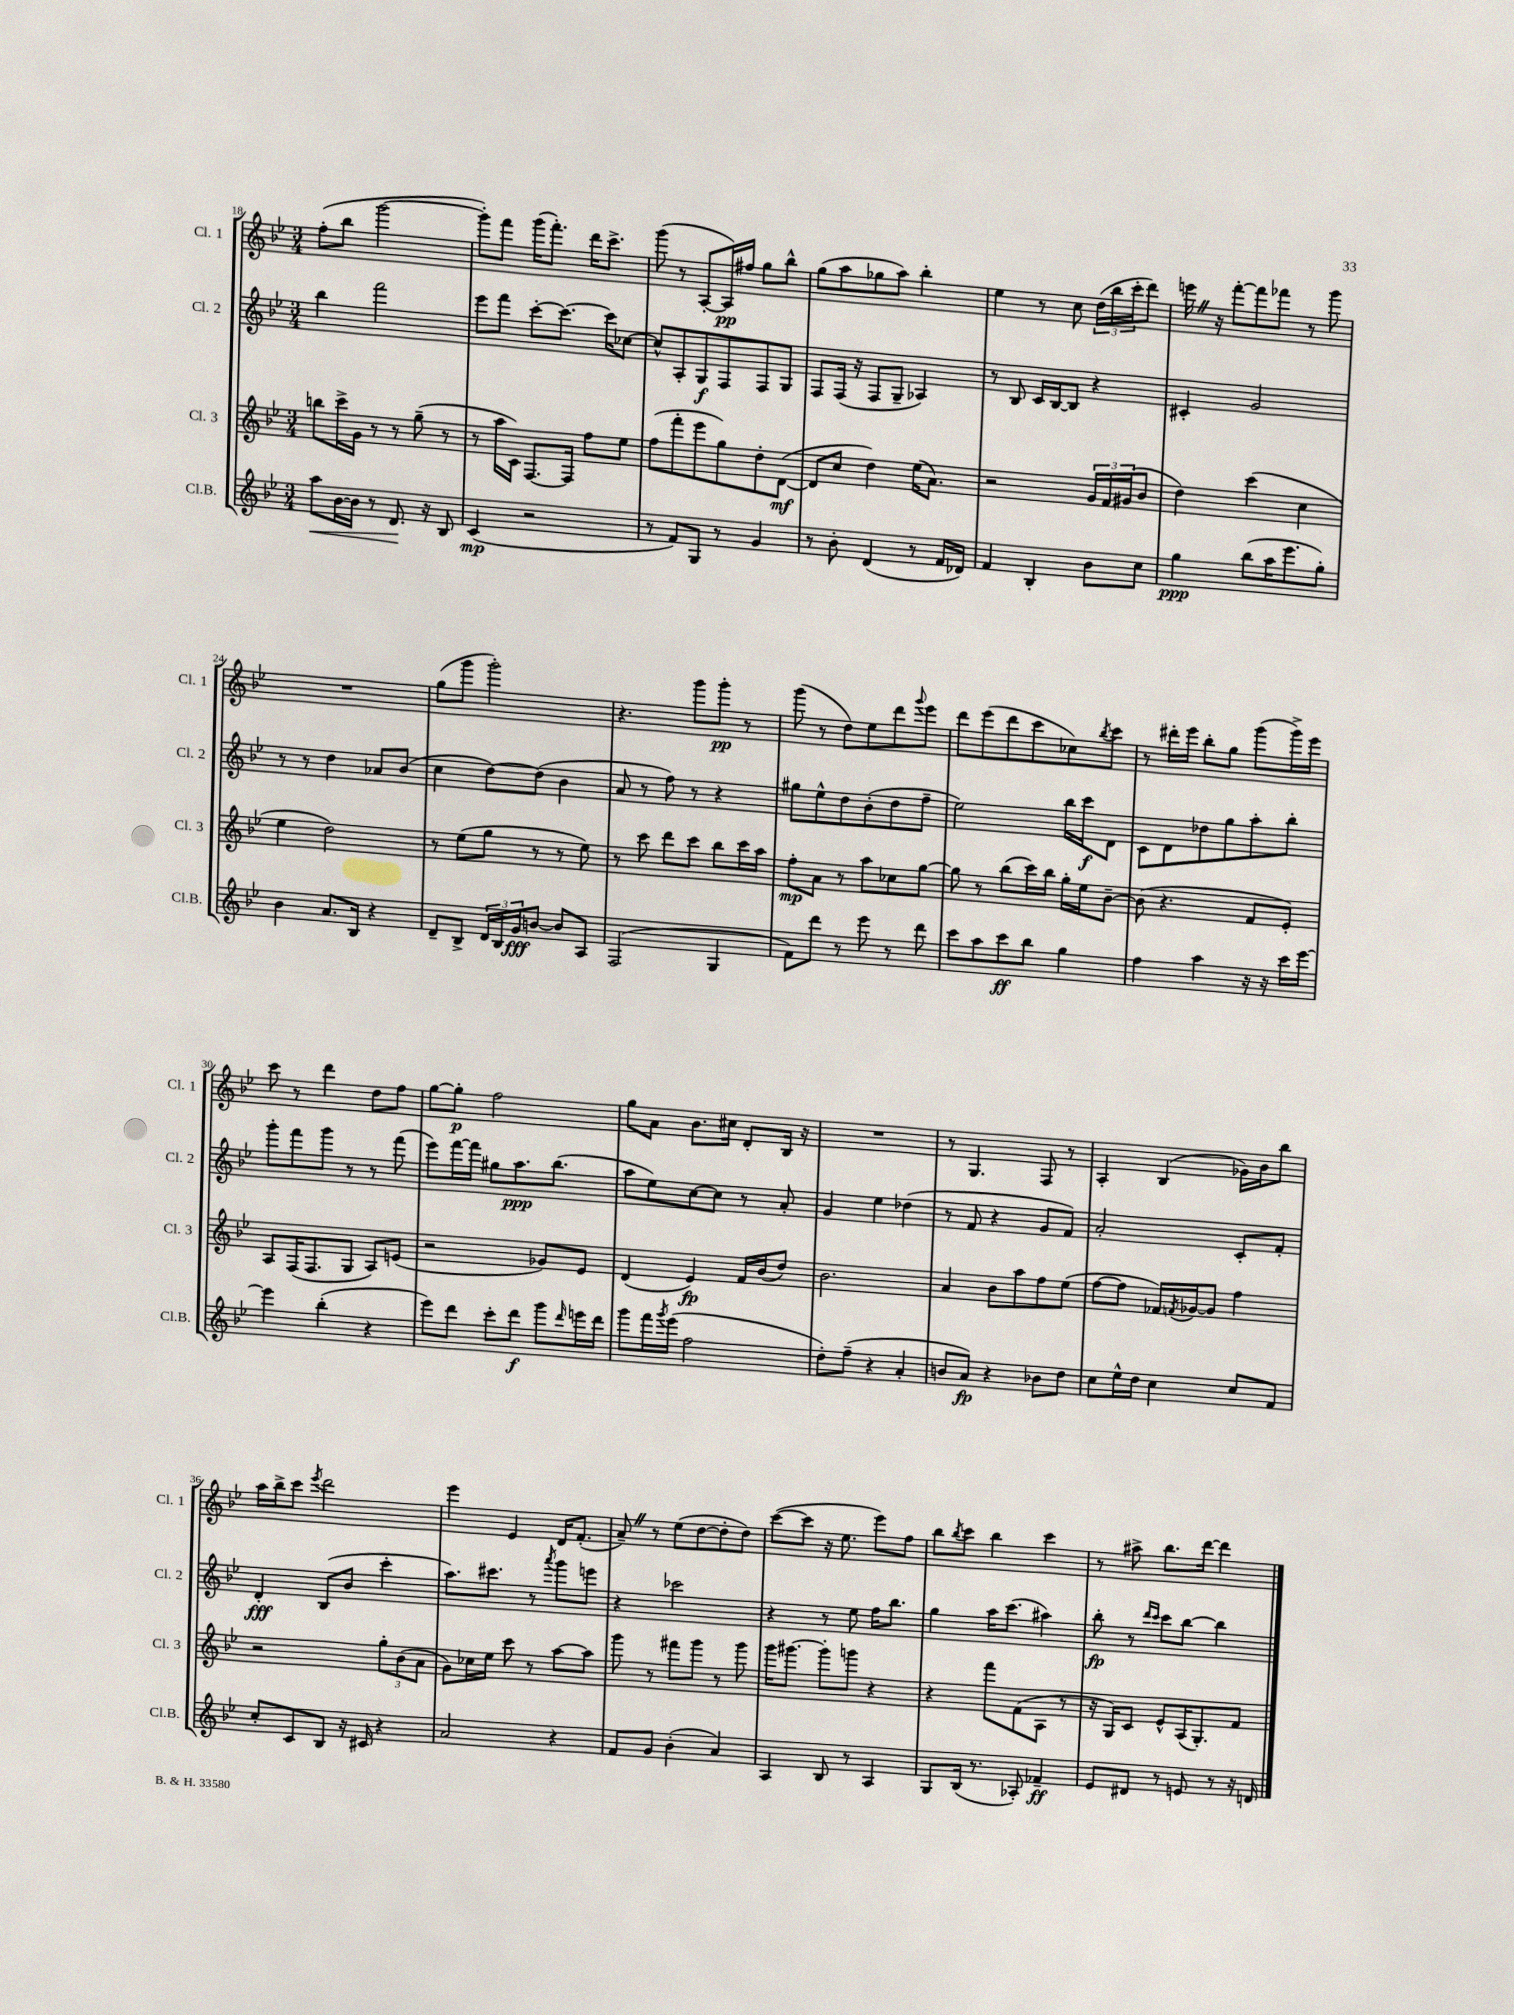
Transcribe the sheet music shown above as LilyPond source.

<<
\new StaffGroup <<
\new Staff = "s0" \with { instrumentName = "Cl. 1" shortInstrumentName = "Cl. 1" } {
    \clef treble \key bes \major \numericTimeSignature \time 3/4
    f''8-.( bes''8 g'''2~ |
    g'''8-.) f'''8 g'''16( f'''8.-.) d'''16 c'''8.-> |
    g'''8( r8 a8~-. a16\pp) fis''16 g''8 bes''8-^ |
    g''8( a''8 ges''8 a''8) bes''4-. |
    ees''4 r8 c''8 \tuplet 3/2 { d''16( bes''16 c'''16-. } d'''8) |
    e'''16 \once \override BreathingSign.text = \markup { \musicglyph "scripts.caesura.straight" } \breathe r16 f'''8~-. f'''8 fes'''8 r8 g'''8 |
    R2. |
    g''8( g'''8 g'''2-.) |
    r4. g'''8 g'''8-.\pp r8 |
    g'''8( r8 d''8) ees''8 d'''8 \appoggiatura { g'''8 } ees'''8 |
    d'''8 ees'''8( d'''8 c'''8 ces''8) \acciaccatura { bes''8 } c'''8 |
    r8 dis'''16-. ees'''16 bes''8-. g''8 g'''8( g'''16->) ees'''16 |
    c'''8 r8 d'''4 d''8 f''8 |
    g''8~ g''8-.\p f''2 |
    g''8 a'8 bes'8. cis''16 d'8-. bes16 r16 |
    R2. |
    r8 g4. f8 r8 |
    a4-. bes4( ges'16) bes'16 bes''8 |
    a''16 bes''16-> c'''8 \acciaccatura { ees'''8 } d'''2 |
    ees'''4 ees'4 d'16 f'8.-.( |
    a'8--) \once \override BreathingSign.text = \markup { \musicglyph "scripts.caesura.straight" } \breathe r8 ees''8( d''8~ d''8-. d''8) |
    c'''8~( c'''8 r16 ees''8. ees'''8) f''8 |
    bes''8 \acciaccatura { bes''8 } c'''8 bes''4 c'''4 |
    r8 ais''8-> bes''8. d'''16~ d'''4 \bar "|." |
}
\new Staff = "s1" \with { instrumentName = "Cl. 2" shortInstrumentName = "Cl. 2" } {
    \clef treble \key bes \major \numericTimeSignature \time 3/4
    bes''4 f'''2 |
    ees'''8 f'''8 c'''8~-. c'''8.~ c'''16 ces''8~ |
    ces''8-^ a8-. g8\f f8 f8 g8 |
    f8 f16( r16 f8 g8-- aes4) |
    r8 bes8 c'16 bes16~ bes8 r4 |
    cis'4-. g'2 |
    r8 r8 d''4 aes'8 bes'8( |
    c''4 d''8~) d''8( bes'4 |
    a'8 r8 f''8) r8 r4 |
    gis''8 ees''8-^ d''8 bes'8-.( d''8 f''8-- |
    ees''2) bes''16 c'''16\f d'8 |
    c'8 d'8 des''8 g''8 a''8-. bes''8-. |
    g'''8-. f'''8 g'''8 r8 r8 f'''8( |
    ees'''8) f'''16~ f'''16 gis''8 a''8.\ppp bes''8.( |
    a''8 ees''8) c''8~ c''8 r8 a'8-. |
    g'4 ees''4 des''4( |
    r8 f'8 r4 g'8 f'8) |
    a'2-. c'8-. f'8-. |
    d'4-.\fff bes8( bes'8 c'''4-. |
    a''8.) cis'''8. r8 \acciaccatura { a'''8 } g'''8 e'''8 |
    r4 ces'''2 |
    r4 r8 ees''8 f''16 bes''8. |
    g''4 a''16 c'''8.( ais''4) |
    bes''8-.\fp r8 \grace { d'''16 c'''16 } c'''8 bes''8~ bes''4 \bar "|." |
}
\new Staff = "s2" \with { instrumentName = "Cl. 3" shortInstrumentName = "Cl. 3" } {
    \clef treble \key bes \major \numericTimeSignature \time 3/4
    b''8 c'''16-> g'16 r8 r8 g''8--( r8 |
    r8 a''16 c'16) f8.~ f16 f''8 ees''8 |
    f''8( f'''8-. ees'''8 g''8) d''8-. d'8~\mf( |
    d'8 c''8 d''4) ees''16( a'8.) |
    r2 \tuplet 3/2 { g'16 f'16 gis'16( } bes'8 |
    d''4) c'''4( c''4 |
    ees''4 d''2) |
    r8 ees''8( g''8 r8 r8 ees''8) |
    r8 c'''8 d'''8 c'''8 bes''8 c'''16 a''16 |
    f''8-.\mp a'8 r8 a''8 ces''8 g''8~ |
    g''8 r8 bes''8( c'''16) bes''16 g''16-. ees''16 bes'8~-- |
    bes'8( r4. f'8 ees'8-.) |
    a8 f16( f8. g8 a8) e'8( |
    r2 ges'8) ees'8 |
    d'4( ees'4\fp) f'16 bes'16( d''8) |
    bes'2. |
    a'4 bes'8 a''8 f''8 ees''8( |
    f''8~ f''8 fes'16) \acciaccatura { f'8 } ges'16~ ges'8 f''4 |
    r2 \tuplet 3/2 { g''8-. bes'8( a'8 } |
    g'8) ces''16 ees''16 c'''8 r8 a''8~ a''8 |
    g'''8 r8 fis'''8 g'''8 r8 g'''8 |
    g'''16 gis'''8.~ gis'''8-. g'''8 r4 |
    r4 f'''8 f'8( a8 r8 |
    r16 g16) c'8 ees'8-^ a16( g8.-.) f'8 \bar "|." |
}
\new Staff = "s3" \with { instrumentName = "Cl.B." shortInstrumentName = "Cl.B." } {
    \clef treble \key bes \major \numericTimeSignature \time 3/4
    a''8\< bes'16~ bes'16 r8 d'8.\! r16 bes8 |
    c'4\mp( r2 |
    r8 f'8) g8 r8 g'4 |
    r8 bes'8-. d'4( r8 f'16 des'16) |
    f'4 bes4-. bes'8 c''8 |
    g''4\ppp bes''8( a''16 ees'''8. g''8-.) |
    bes'4 a'8. bes16 r4 |
    d'8-- bes8-> \tuplet 3/2 { d'16 bes16 g'16\fff } b'8~ b'8 a8 |
    f2( g4 |
    f'8) d'''8 r8 ees'''8 r8 d'''8 |
    c'''8 a''8 c'''8\ff bes''8 g''4 |
    f''4 a''4 r16 r16 c'''16 ees'''16~ |
    ees'''4 bes''4-.( r4 |
    ees'''8) d'''8 c'''8-. d'''8\f g'''8 \grace { d'''16 } e'''16 d'''16 |
    g'''8 f'''16 \acciaccatura { g'''8 } ees'''16( f''2 |
    d''8-.) f''8--( r4 a'4-. |
    b'8 a'8\fp) r4 bes'8 d''8 |
    c''8 ees''16-^ d''16 c''4 c''8 f'8 |
    c''8-. c'8 bes8 r16 cis'16 r4 |
    a'2 r4 |
    f'8 g'8 bes'4-.( a'4) |
    a4 bes8 r8 a4 |
    g8 bes16( r8. aes8-.) fes'4--\ff |
    ees'8 dis'8 r8 e'8 r8 r16 d'16 \bar "|." |
}
>>
>>
\layout { \context { \Score currentBarNumber = #18 } }
